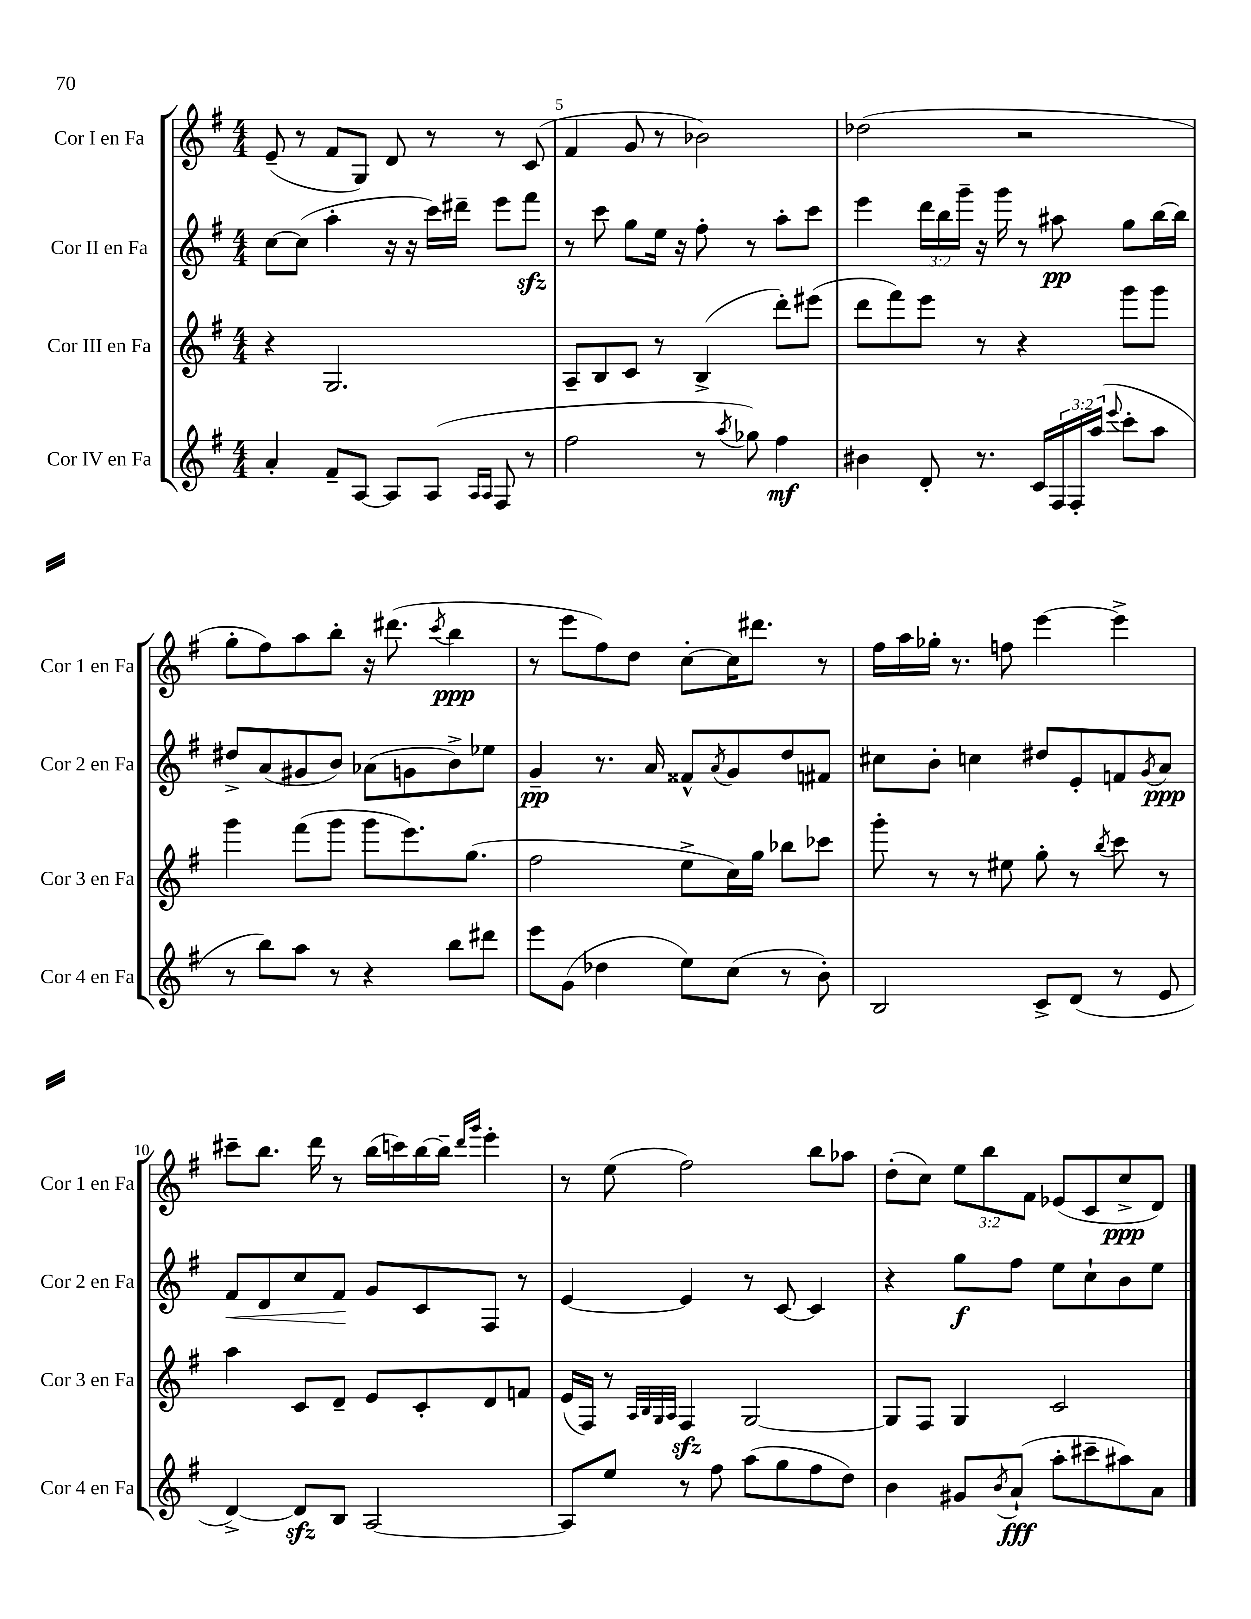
<<
\new StaffGroup <<
\new Staff = "s0" \with { instrumentName = "Cor I en Fa" shortInstrumentName = "Cor 1 en Fa" } {
    \clef treble \key g \major \numericTimeSignature \time 4/4 \override Staff.TupletNumber.text = #tuplet-number::calc-fraction-text
    e'8--( r8 fis'8 g8) d'8 r8 r8 c'8( |
    fis'4 g'8 r8 bes'2) |
    des''2( r2 |
    g''8-. fis''8) a''8 b''8-. r16 dis'''8.( \acciaccatura { c'''8 } b''4\ppp |
    r8 e'''8 fis''8) d''8 c''8~-. c''16 dis'''8. r8 |
    fis''16 a''16 ges''16-. r8. f''8 e'''4~ e'''4-> |
    cis'''8-- b''8. d'''16 r8 b''16( c'''16) b''16~ b''16-- \grace { d'''16 g'''16 } e'''4-. |
    r8 e''8( fis''2) b''8 aes''8 |
    d''8-.( c''8) \tuplet 3/2 { e''8 b''8 fis'8 } ees'8( c'8 c''8->\ppp d'8) \bar "|." |
}
\new Staff = "s1" \with { instrumentName = "Cor II en Fa" shortInstrumentName = "Cor 2 en Fa" } {
    \clef treble \key g \major \numericTimeSignature \time 4/4 \override Staff.TupletNumber.text = #tuplet-number::calc-fraction-text
    c''8~ c''8( a''4-. r16 r16 c'''16) dis'''16-- e'''8 fis'''8\sfz |
    r8 c'''8 g''8 e''16 r16 fis''8-. r8 a''8-. c'''8 |
    e'''4 \tuplet 3/2 { d'''16 b''16 g'''16-- } r16 g'''16 r8 ais''8\pp g''8 b''16~ b''16 |
    dis''8-> a'8( gis'8 b'8) aes'8( g'8 b'8->) ees''8 |
    g'4--\pp r8. a'16 fisis'8-^ \acciaccatura { a'8 } g'8 d''8 fis'8 |
    cis''8 b'8-. c''4 dis''8 e'8-. f'8 \acciaccatura { g'8 } a'8\ppp |
    fis'8\< d'8 c''8 fis'8\! g'8 c'8 fis8 r8 |
    e'4~ e'4 r8 c'8~ c'4 |
    r4 g''8\f fis''8 e''8 c''8-! b'8 e''8 \bar "|." |
}
\new Staff = "s2" \with { instrumentName = "Cor III en Fa" shortInstrumentName = "Cor 3 en Fa" } {
    \clef treble \key g \major \numericTimeSignature \time 4/4
    r4 g2. |
    a8-- b8 c'8 r8 b4->( d'''8-.) eis'''8( |
    d'''8 fis'''8) e'''8 r8 r4 g'''8 g'''8 |
    g'''4 fis'''8( g'''8 g'''8 e'''8.) g''8.( |
    fis''2 e''8-> c''16) g''16 bes''8 ces'''8 |
    g'''8-. r8 r8 eis''8 g''8-. r8 \acciaccatura { b''8 } c'''8 r8 |
    a''4 c'8 d'8-- e'8 c'8-. d'8 f'8 |
    e'16( fis16) r8 \grace { a32 b32 g32 a32 } fis4\sfz g2~ |
    g8 fis8 g4 c'2 \bar "|." |
}
\new Staff = "s3" \with { instrumentName = "Cor IV en Fa" shortInstrumentName = "Cor 4 en Fa" } {
    \clef treble \key g \major \numericTimeSignature \time 4/4 \override Staff.TupletNumber.text = #tuplet-number::calc-fraction-text
    a'4-. fis'8-- a8~ a8 a8( \grace { a16 a16 } fis8 r8 |
    fis''2 r8 \acciaccatura { a''8 } ges''8) fis''4\mf |
    bis'4 d'8-. r8. c'16 \tuplet 3/2 { fis16 fis16-. a''16( } \appoggiatura { e'''8 } c'''8-. a''8 |
    r8 b''8) a''8 r8 r4 b''8 dis'''8 |
    e'''8 g'8( des''4 e''8) c''8( r8 b'8-.) |
    b2 c'8-> d'8( r8 e'8 |
    d'4~->) d'8\sfz b8 a2~ |
    a8 e''8 r8 fis''8 a''8( g''8 fis''8 d''8) |
    b'4 gis'8 \acciaccatura { b'8 } a'8-!\fff( a''8-. cis'''8-- ais''8) a'8 \bar "|." |
}
>>
>>
\layout { \context { \Score currentBarNumber = #4 \override BarNumber.break-visibility = ##(#f #t #t) barNumberVisibility = #(every-nth-bar-number-visible 5) } }
